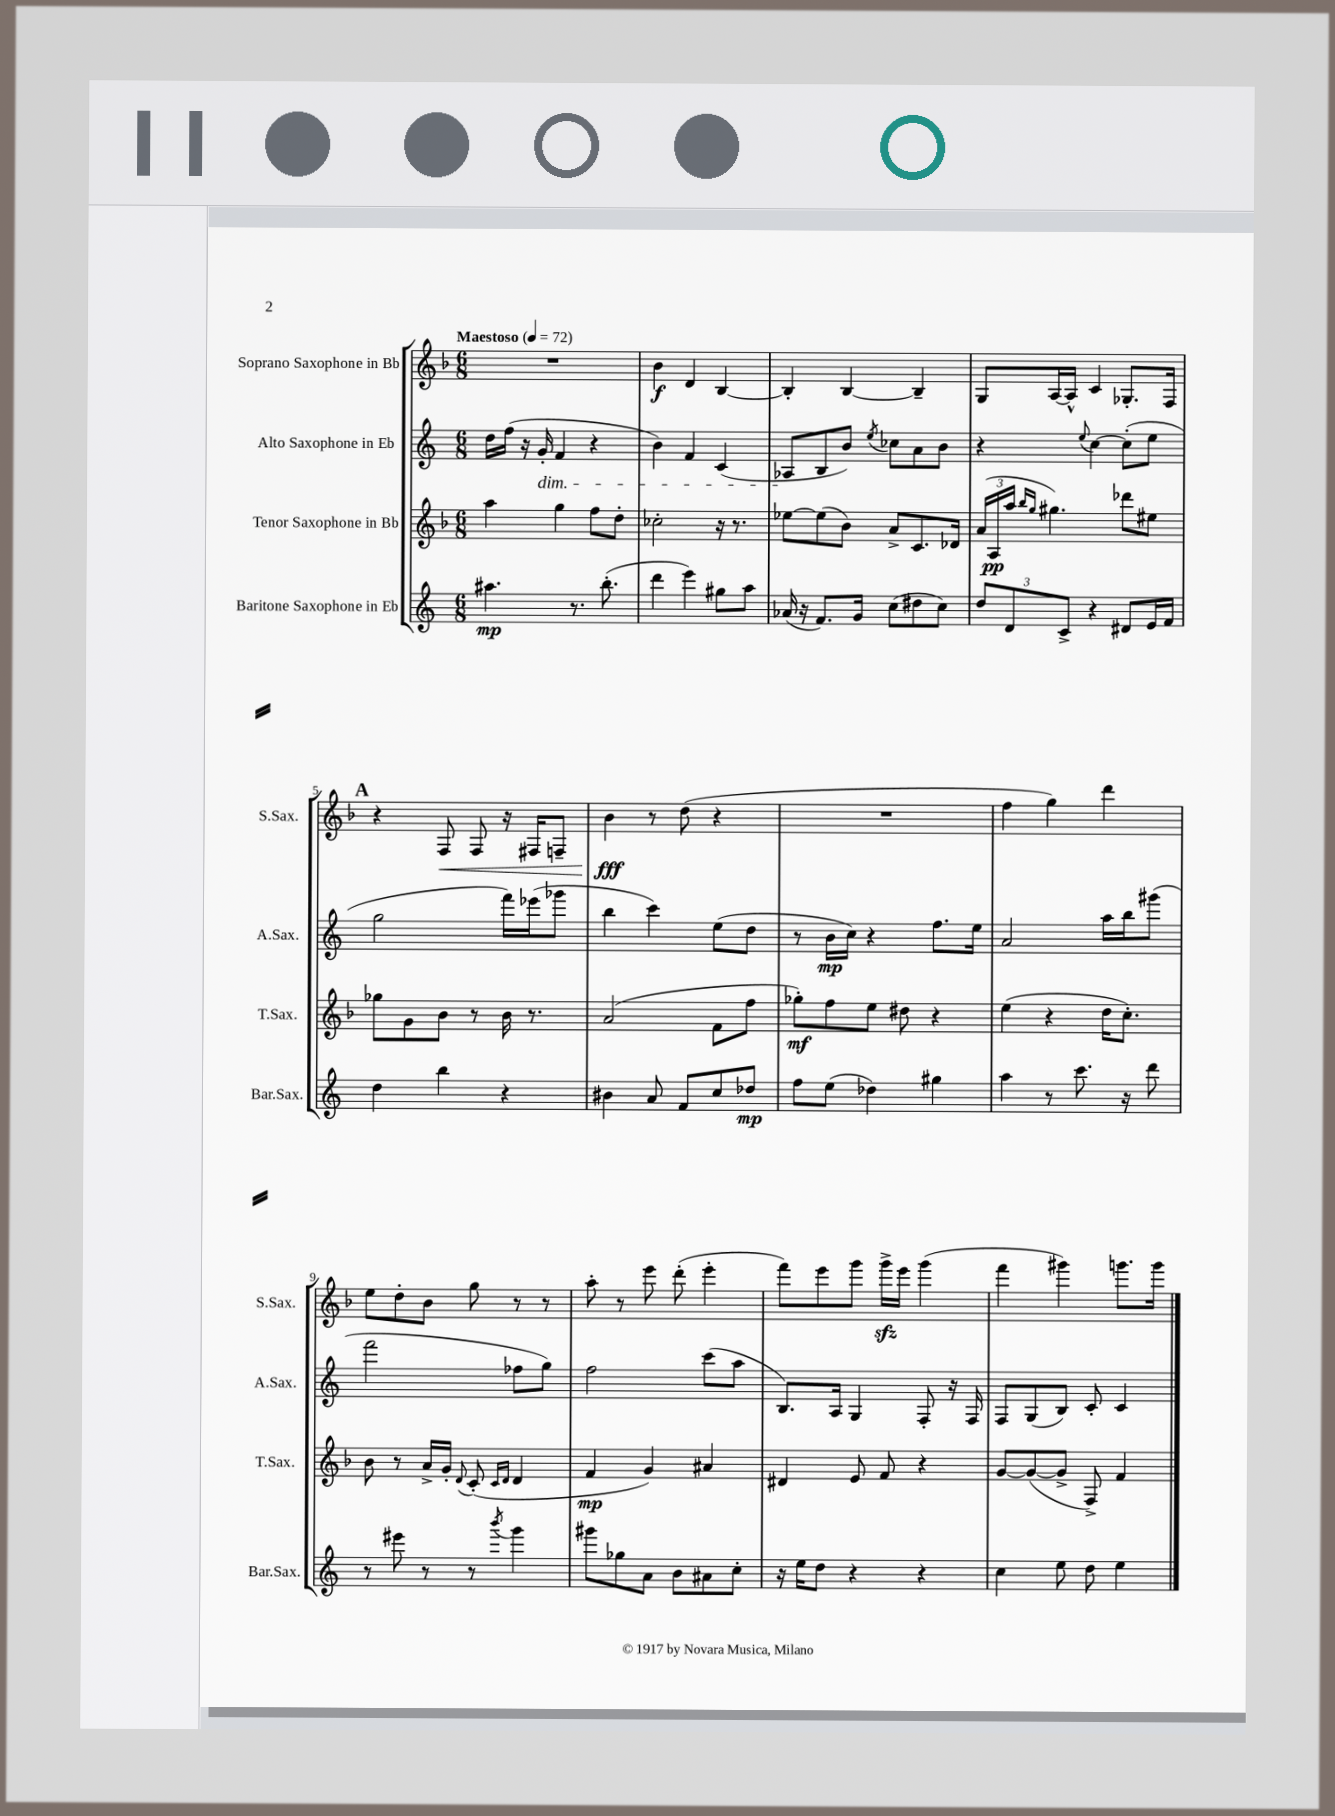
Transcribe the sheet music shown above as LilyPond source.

<<
\new StaffGroup <<
\new Staff = "s0" \with { instrumentName = "Soprano Saxophone in Bb" shortInstrumentName = "S.Sax." } {
    \clef treble \key f \major \numericTimeSignature \time 6/8 \tempo "Maestoso" 4 = 72
    R2. |
    bes'4\f d'4 bes4~ |
    bes4-. bes4~ bes4-- |
    g8 a16~ a16-^ c'4 ges8.-. f16 |
    \mark \markup { \bold "A" } r4 f8\< f8 r16 fis16 f8-- |
    bes'4\fff\! r8 d''8( r4 |
    R2. |
    f''4 g''4) d'''4 |
    e''8 d''8-. bes'8 g''8 r8 r8 |
    a''8-. r8 e'''8 d'''8-.( e'''4-. |
    f'''8) e'''8 g'''8 g'''16->\sfz e'''16 g'''4( |
    f'''4 gis'''4) g'''8. g'''16 \bar "|." |
}
\new Staff = "s1" \with { instrumentName = "Alto Saxophone in Eb" shortInstrumentName = "A.Sax." } {
    \clef treble \key c \major \numericTimeSignature \time 6/8
    d''16 f''16( r16 g'16-.\dim f'4 r4 |
    b'4) f'4 c'4( |
    aes8\! b8 b'8) \acciaccatura { e''8 } ces''8 a'8 b'8 |
    r4 \appoggiatura { e''8 } c''4~ c''8-.( e''8 |
    \mark \markup { \bold "A" } g''2 f'''16) ees'''16( ges'''8 |
    b''4 c'''4) e''8( d''8 |
    r8 b'16\mp c''16) r4 f''8. e''16 |
    a'2 a''16 b''16 gis'''8( |
    f'''2 fes''8 g''8) |
    f''2 c'''8( a''8 |
    b8.) a16 g4 f8-. r16 f16 |
    f8 g8( b8) c'8-. c'4 \bar "|." |
}
\new Staff = "s2" \with { instrumentName = "Tenor Saxophone in Bb" shortInstrumentName = "T.Sax." } {
    \clef treble \key f \major \numericTimeSignature \time 6/8
    a''4 g''4 f''8 d''8-. |
    ces''2-. r16 r8. |
    ees''8~ ees''8( bes'8) a'8-> c'8. des'16 |
    \tuplet 3/2 { a'16( a16\pp a''16 } \grace { bes''16 g''16 } gis''4.) des'''8 eis''8 |
    \mark \markup { \bold "A" } ges''8 g'8 bes'8 r8 bes'16 r8. |
    a'2( f'8 f''8 |
    ges''8-.\mf) f''8 e''8 dis''8 r4 |
    e''4( r4 d''16 c''8.-.) |
    bes'8 r8 a'16-> g'16-. \appoggiatura { d'8 } c'8-.( \grace { c'16 d'16 } d'4 |
    f'4\mp g'4) ais'4 |
    dis'4 e'8 f'8 r4 |
    g'8~ g'8~( g'8-> f8->) f'4 \bar "|." |
}
\new Staff = "s3" \with { instrumentName = "Baritone Saxophone in Eb" shortInstrumentName = "Bar.Sax." } {
    \clef treble \key c \major \numericTimeSignature \time 6/8
    ais''4.\mp r8. b''8.-.( |
    d'''4 e'''4) gis''8 a''8 |
    aes'16( r16 f'8.) g'16 c''8( dis''8 c''8) |
    \tuplet 3/2 { d''8 d'8 c'8-> } r4 dis'8 e'16 f'16 |
    \mark \markup { \bold "A" } d''4 b''4 r4 |
    bis'4 a'8 f'8 c''8 des''8\mp |
    f''8 e''8( des''4) gis''4 |
    a''4 r8 c'''8. r16 d'''8 |
    r8 eis'''8 r8 r8 \acciaccatura { b'''8 } g'''4 |
    gis'''8 ges''8 a'8 b'8 ais'8 c''8-. |
    r16 e''16 d''8 r4 r4 |
    c''4 e''8 d''8 e''4 \bar "|." |
}
>>
>>
